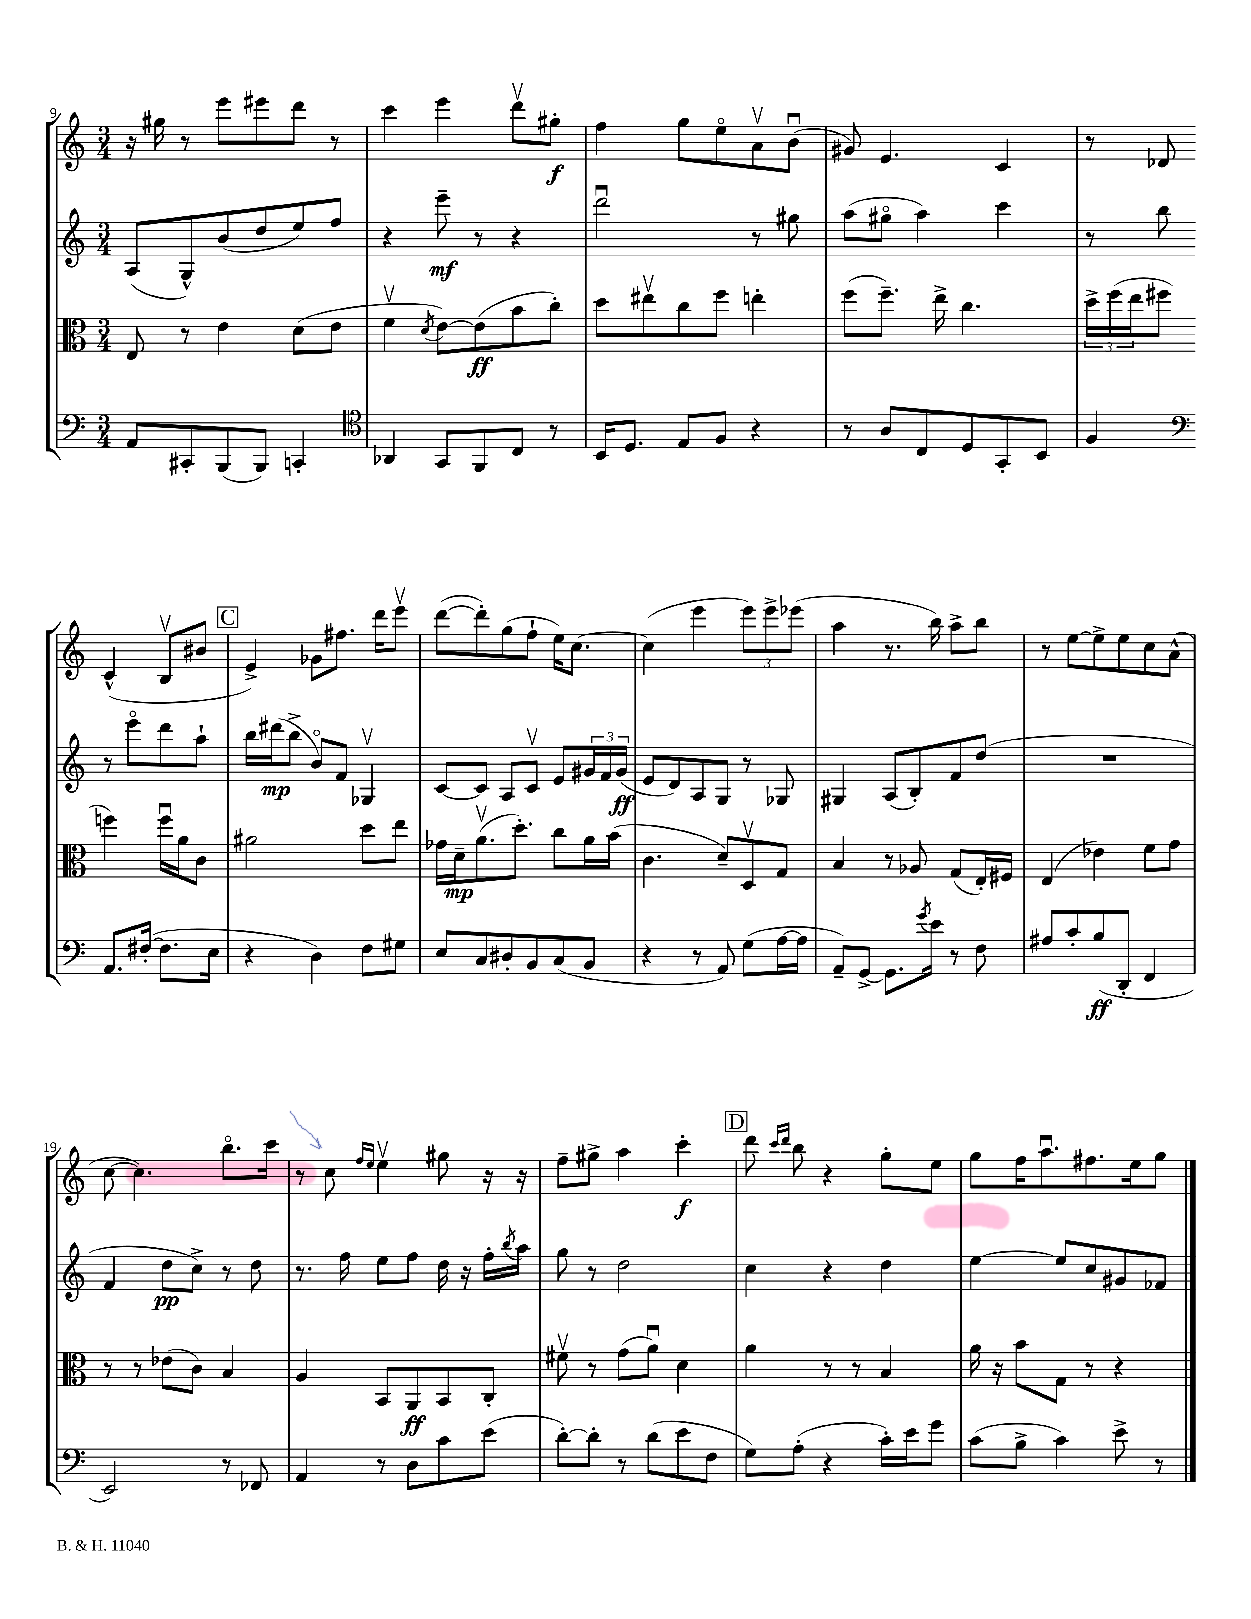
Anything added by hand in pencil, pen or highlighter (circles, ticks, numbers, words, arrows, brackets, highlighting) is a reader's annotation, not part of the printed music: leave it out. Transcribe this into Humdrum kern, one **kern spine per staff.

**kern	**kern	**kern	**kern
*staff4	*staff3	*staff2	*staff1
*clefF4	*clefC3	*clefG2	*clefG2
*k[]	*k[]	*k[]	*k[]
*M3/4	*M3/4	*M3/4	*M3/4
8AA	8E	(8A	16r
.	.	.	16gg#
8CC#'	8r	8G^^)	8r
(8BBB	4e	(8b	8eee
8BBB)	.	8dd	8eee#
4CC'	(8d	8ee)	8ddd
.	8e	8ff	8r
=	=	=	=
*clefC4	*	*	*
4AA-	4fv	4r	4ccc
.	8qd	.	.
8GG	[8e)	8eee~	4eee
8FF	(8e]	8r	.
8C	8b	4r	8dddv
8r	8cc')	.	8gg#'
=	=	=	=
16BB	8dd	2dddu	4ff
8.D	.	.	.
.	8ee#v	.	.
8E	8cc	.	8gg
8F	8ff	.	8eeo
4r	4ee'	8r	8av
.	.	8gg#	(8bu
=	=	=	=
8r	(8ff	(8aa	8g#)
8A	8.ff~)	8gg#o	4.e
8C	.	4aa)	.
.	16ee^	.	.
8D	4.cc	.	.
8GG'	.	4ccc	4c
8BB	.	.	.
=	=	=	=
4F	24dd^	8r	8r
.	(24ff	.	.
.	24ee	.	.
.	8ff#	8bb	8d-
*clefF4	*	*	*
8.AA	4ff)	8r	(4c^^
.	.	8eeeo	.
([16F#'	.	.	.
8.F#]	16ffu	8ddd	8Bv
.	16a	.	.
.	8c	8aa`	8b#
16E	.	.	.
=	=	=	=
4r	2a#	16bb	4e^)
.	.	(16ddd#	.
.	.	8bb^	.
4D)	.	8bo)	8g-
.	.	8f	8.ff#
8F	8dd	4G-v	.
.	.	.	16ddd
8G#	8ee	.	8eeev
=	=	=	=
8E	16g-	[8c	([8ddd
.	16d~	.	.
8C	(8.av	8c]	8ddd'])
8D#'	.	8A	(8gg
.	8.dd')	.	.
8BB	.	8cv	8ff`
(8C	8cc	8e	16ee)
.	.	.	[8.cc
8BB	16a	24g#	.
.	.	24f	.
.	(16b	.	.
.	.	(24g#	.
=	=	=	=
4r	4.c	8e	(4cc]
.	.	8d)	.
8r	.	8A	4eee
8AA)	8d~)	8G	.
(8G	8Dv	8r	12eee)
.	.	.	12eee^
[16A	8G	8G-	.
.	.	.	(12eee-
16A]	.	.	.
=	=	=	=
8AA~)	4B	4G#	4aa
[8GG^	.	.	.
8.GG]	8r	(8A	8.r
.	8A-	8B')	.
8qg	.	.	.
16e	.	.	16bb)
8r	(8G	8f	8aa^
8F	16E')	(8dd	8bb
.	16F#	.	.
=	=	=	=
8A#	(4E	2.r	8r
8c'	.	.	[8ee
(8B	4e-)	.	8ee^]
8DD'	.	.	8ee
4FF	8f	.	8cc
.	8g	.	(8a^^
=	=	=	=
2EE)	8r	4f	[8cc
.	8r	.	4.cc])
.	(8e-	8dd	.
.	8c)	8cc^)	.
8r	4B	8r	8.bbo
8FF-	.	8dd	.
.	.	.	16ccc
=	=	=	=
4AA	4A	8.r	8r
.	.	.	8cc
.	.	16ff	.
.	.	.	16qqff
.	.	.	16qqee
8r	8BB	8ee	4eev
8D	8AA	8ff	.
8c	8BB	16dd	8gg#
.	.	16r	.
(8e	8C'	16ff'	16r
.	.	8qbb	.
.	.	16aa	16r
=	=	=	=
[8d')	8f#v	8gg	8ff~
8d']	8r	8r	8gg#^
8r	(8g	2dd	4aa
(8d	8au)	.	.
8e	4d	.	4ccc'
8F	.	.	.
=	=	=	=
8G)	4a	4cc	8ddd
.	.	.	16qqccc
.	.	.	16qqddd
(8A'	.	.	8bb
4r	8r	4r	4r
.	8r	.	.
16c')	4B	4dd	8gg'
16e	.	.	.
8g	.	.	8ee
=	=	=	=
(8c	16a	[4ee	8gg
.	16r	.	.
8B^	8b	.	16ff
.	.	.	8.aau
4c)	8G	8ee]	.
.	8r	8cc	8.ff#
8e^	4r	8g#	.
.	.	.	16ee
8r	.	8f-	8gg
==	==	==	==
*-	*-	*-	*-
